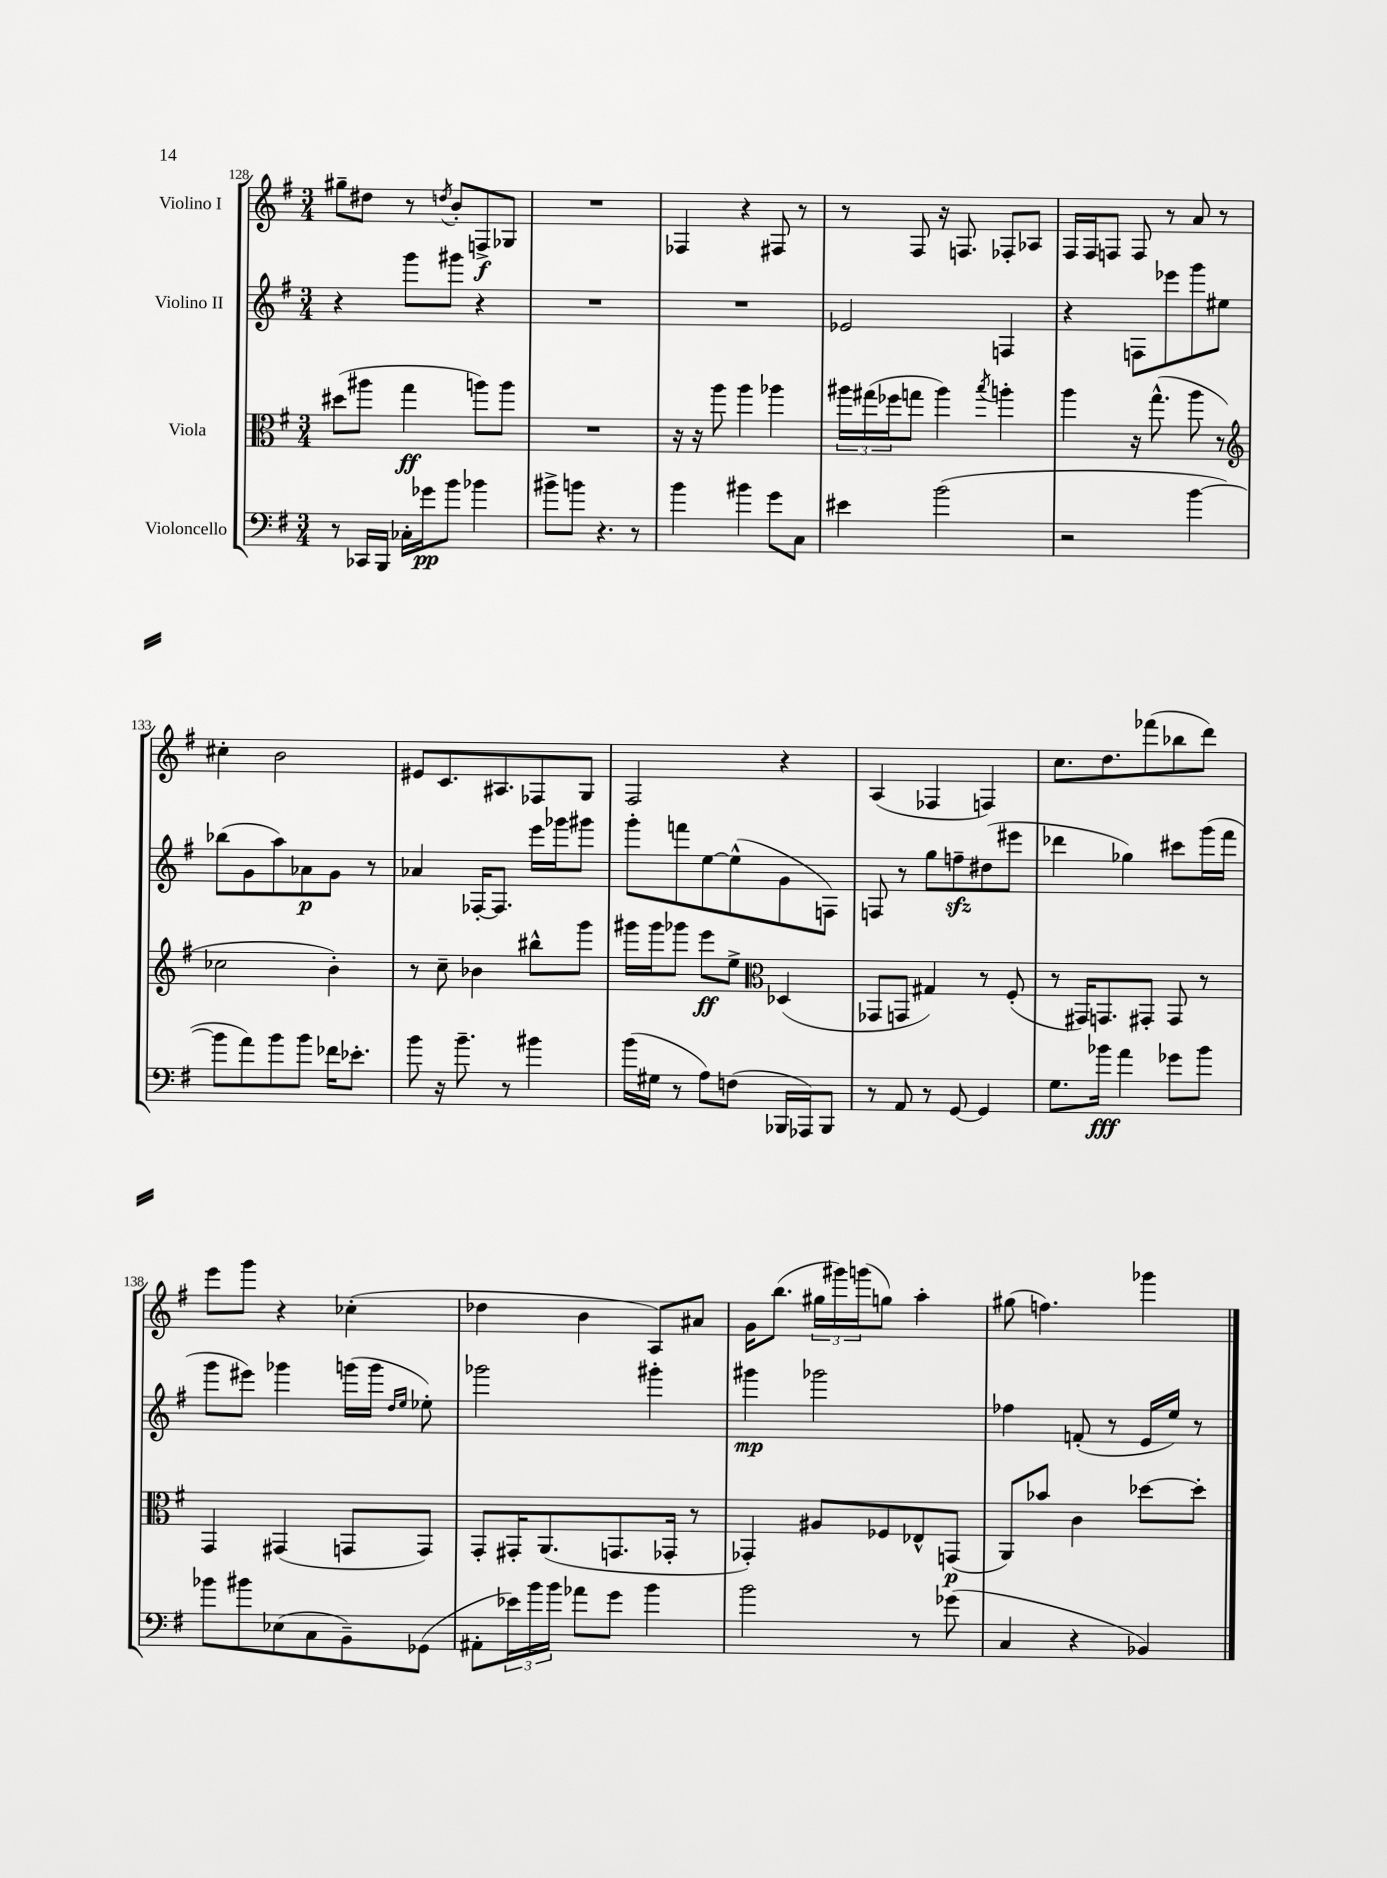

**kern	**kern	**kern	**kern
*staff4	*staff3	*staff2	*staff1
*clefF4	*clefC3	*clefG2	*clefG2
*k[f#]	*k[f#]	*k[f#]	*k[f#]
*M3/4	*M3/4	*M3/4	*M3/4
8r	(8dd#	4r	8gg#~
16CC-	8aa#	.	8dd#
16BBB	.	.	.
16C-'	4gg	8ggg	8r
16g-	.	.	.
.	.	.	8qdd
8b	.	8ggg#	8b'
4b-	8aa)	4r	8F^
.	8aa	.	8G-
=	=	=	=
8b#^	2.r	2.r	2.r
8b	.	.	.
4.r	.	.	.
8r	.	.	.
=	=	=	=
4b	16r	2.r	4F-
.	16r	.	.
.	8aa	.	.
4b#	4aa	.	4r
8g	4aa-	.	8F#
8C	.	.	8r
=	=	=	=
4e#	24aa#	2e-	8r
.	(24gg#	.	.
.	24ff-	.	.
.	8gg	.	8F#
(2b	4aa#)	.	16r
.	.	.	8.F
.	8qbb	.	.
.	4aa'	4F	8F-'
.	.	.	8A-
=	=	=	=
2r	4aa	4r	16F#
.	.	.	16F#
.	.	.	8F
.	16r	8F	8F
.	(8.gg^^	.	.
.	.	8eee-	8r
[4b	8aa	8ggg	8a
.	8r	8ee#	8r
=	=	=	=
*	*clefG2	*	*
8b]	2cc-	(8bb-	4cc#'
8a)	.	8g	.
8b	.	8aa)	2b
8b	.	8a-	.
16f-	4b')	8g	.
8.e-'	.	.	.
.	.	8r	.
=	=	=	=
8b	8r	4a-	8e#
16r	8cc~	.	8.c
8.b~	.	.	.
.	4b-	[16F-'	.
.	.	8.F-]	8.A#
8r	.	.	.
4b#	8bb#^^	16eee	8F-
.	.	16ggg-	.
.	8ggg	8ggg#	8G
=	=	=	=
(16b	16ggg#	8ggg'	2F#
16G#	16ggg#	.	.
8r	8ggg-	8fff	.
8A)	8eee	[8ee	.
(8F	8ee^	(8ee^^]	.
*	*clefC3	*	*
16BBB-	(4D-	8g	4r
16AAA-)	.	.	.
8BBB-	.	8F)	.
=	=	=	=
8r	8GG-	8F	(4A
8AA	8GG	8r	.
8r	4G#)	8gg	4F-
[8GG	.	8ff~	.
4GG]	8r	(8dd#	4F)
.	(8F#'	8eee#	.
=	=	=	=
8.G	8r	4ddd-	8.cc
.	16GG#)	.	.
16b-	8.GG	.	8.dd
4a	.	4gg-)	.
.	8GG#'	.	(8fff-
8g-	8GG#	8ccc#	8bb-
8b-	8r	(16ggg	8ddd)
.	.	16fff#	.
=	=	=	=
8b-	4GG	8ggg	8eee
8b#	.	8eee#)	8ggg
(8E-	(4GG#	4ggg-	4r
8C	.	.	.
8BB~)	8GG	(16ggg	(4cc-'
.	.	16ggg	.
.	.	16qqdd	.
.	.	16qqee	.
(8GG-	8GG)	8ee-')	.
=	=	=	=
8AA#'	8GG'	2ggg-	4dd-
24e-)	16GG#'	.	.
24b	.	.	.
.	(8.AA	.	.
24b	.	.	.
8a-	.	.	4b
8g	8.GG	.	.
4b	.	4ggg#'	8A)
.	16GG-'	.	.
.	8r	.	8a#
=	=	=	=
2b	4GG-')	4ggg#	16g
.	.	.	(8.bb
.	8A#	2ggg-	24gg#
.	.	.	24ggg#)
.	.	.	(24ggg
.	8F-	.	8gg)
8r	8E-^^	.	4aa'
(8g-	(8GG	.	.
=	=	=	=
4C	8AA)	4ff-	(8gg#
.	8b-	.	4.ff)
4r	4c	(8f'	.
.	.	8r	.
4BB-)	[8dd-	16e	4ggg-
.	.	16ee)	.
.	8dd-']	8r	.
==	==	==	==
*-	*-	*-	*-
